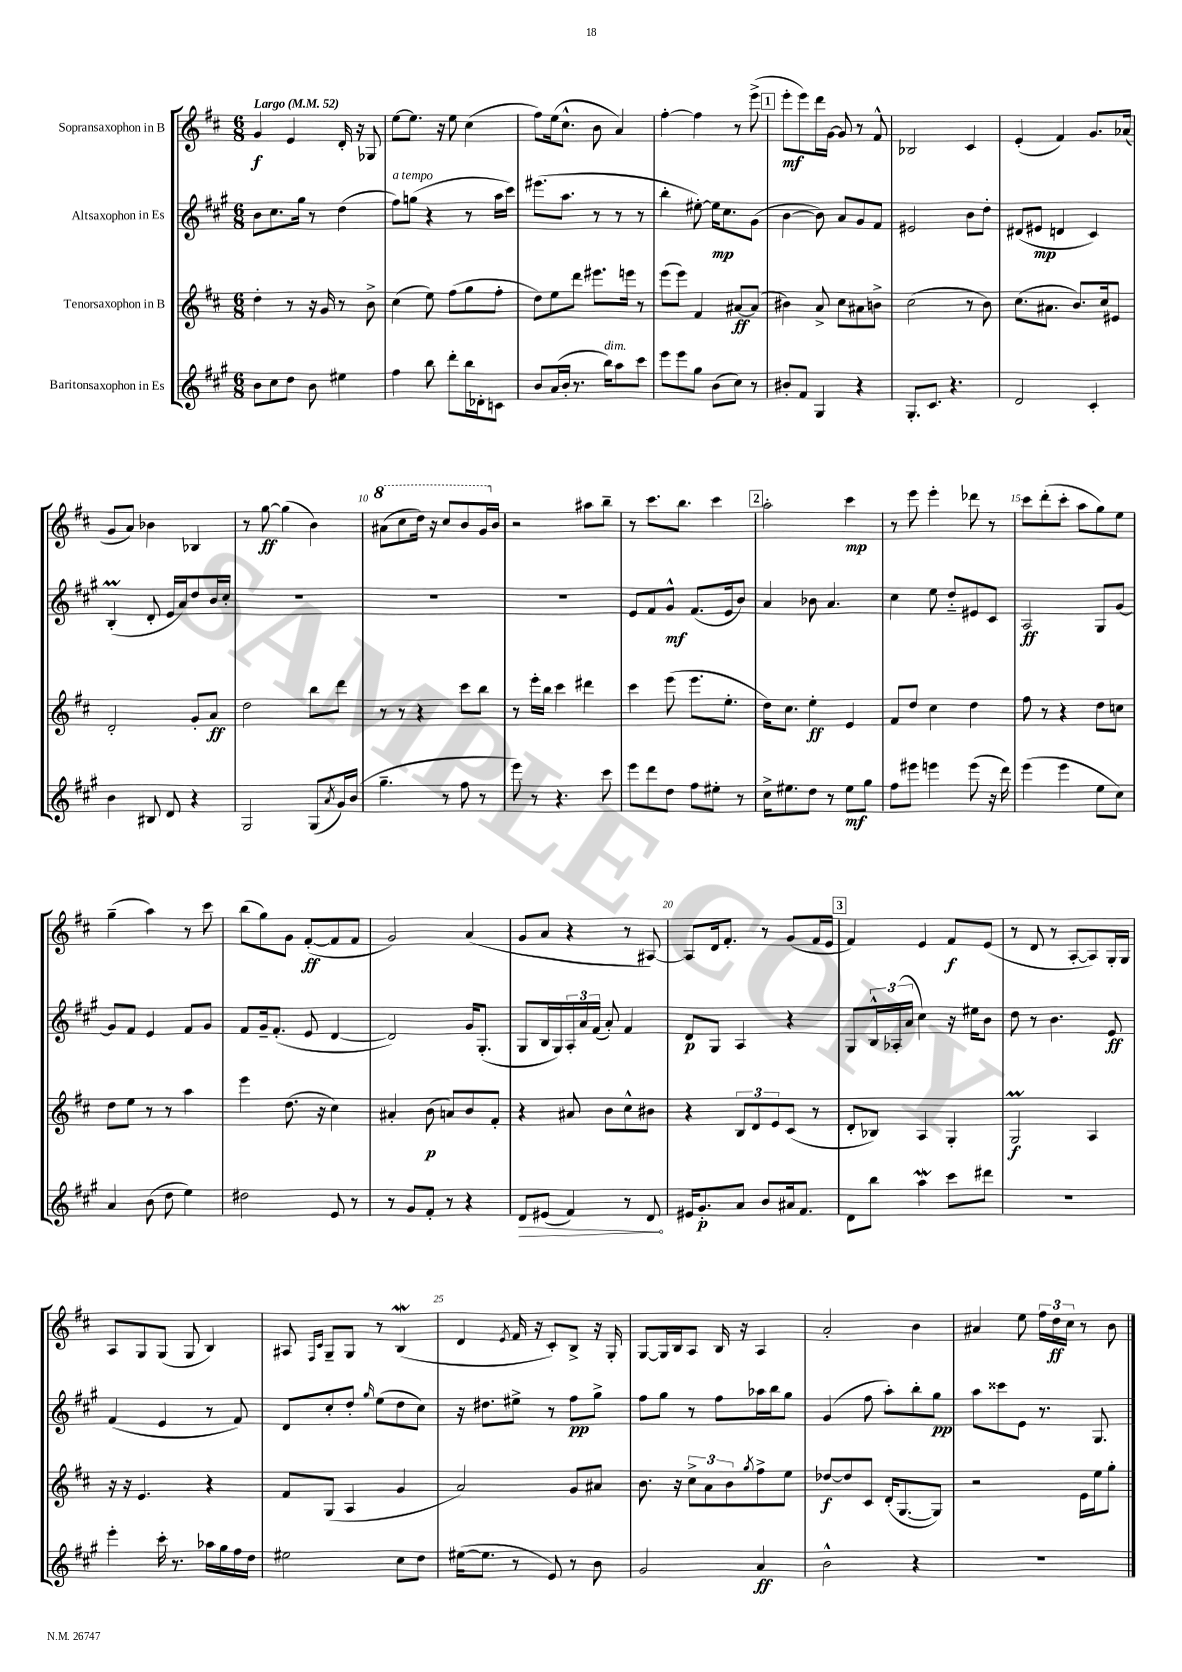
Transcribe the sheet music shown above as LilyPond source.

<<
\new StaffGroup <<
\new Staff = "s0" \with { instrumentName = "Sopransaxophon in B" } {
    \clef treble \key d \major \numericTimeSignature \time 6/8 \tempo "Largo" 4 = 52
    g'4\f e'4 d'16-. r16 ges8 |
    e''8~ e''8. r16 e''8 cis''4( |
    fis''8) e''16( cis''8.-^ b'8 a'4) |
    fis''4~-. fis''4 r8 e'''8->( |
    \mark \markup { \box "1" } e'''8-.\mf e'''8) d'''16 g'16~ g'8 r8 fis'8-^ |
    bes2 cis'4 |
    e'4-.( fis'4) g'8. aes'16( |
    g'8 a'8) bes'4 bes4 |
    r8 g''8~\ff g''4( b'4) |
    \ottava #1 ais''8( cis'''8 d'''16) r16 cis'''8 b''8 g''16 \ottava #0 b'16 |
    r2 ais''8 b''8-- |
    r8 cis'''8. b''8. cis'''4 |
    \mark \markup { \box "2" } a''2-. cis'''4\mp |
    r8 e'''8 e'''4-. des'''8 r8 |
    cis'''8 d'''8-.( cis'''8-. a''8 g''8) e''8 |
    g''4--( a''4) r8 cis'''8 |
    b''8( g''8) g'8 fis'8~-.\ff( fis'8 fis'8 |
    g'2) a'4( |
    g'8 a'8 r4 r8 ais8~) |
    ais8 d'16 fis'8.-. r8 g'8( fis'16 e'16 |
    \mark \markup { \box "3" } fis'4) e'4 fis'8\f e'8( |
    r8 d'8 r8 a8~-. a8) g16-. g16 |
    a8 g8 g8( g8 b4) |
    ais8 \grace { fis16 cis'16 } g8-- g8 r8 b4\mordent( |
    d'4 \acciaccatura { e'8 } fis'16 r16 cis'8-.) b8-> r16 g16-. |
    g8~ g16 b16 a8 b16 r16 a4 |
    a'2-. b'4 |
    ais'4 e''8 \tuplet 3/2 { fis''16 d''16\ff cis''16 } r8 b'8 \bar "|." |
}
\new Staff = "s1" \with { instrumentName = "Altsaxophon in Es" } {
    \clef treble \key a \major \numericTimeSignature \time 6/8
    b'8 cis''8. gis''16 r8 d''4( |
    fis''8^\markup { \italic "a tempo" }) g''8( r4 r8 a''16 cis'''16) |
    eis'''8.( a''8. r8 r8 r8 |
    b''4-. eis''8~-.) eis''16\mp cis''8. gis'8( |
    \mark \markup { \box "1" } b'4~ b'8) a'8 gis'8 fis'8 |
    eis'2 b'8 d''8-. |
    dis'8( eis'8\mp d'4 cis'4) |
    b4-.\prall( d'8-. e'16 a'16) d''8 b'16 cis''16-. |
    R2. |
    R2. |
    R2. |
    e'8 fis'8 gis'8-^\mf fis'8.( e'16 b'8) |
    \mark \markup { \box "2" } a'4 bes'8 a'4. |
    cis''4 e''8 d''8-_ eis'8 cis'8 |
    a2\ff gis8 gis'8~ |
    gis'8 fis'8 e'4 fis'8 gis'8 |
    fis'8 gis'16-- fis'8.-.( e'8 d'4~ |
    d'2) gis'16 gis8.-.( |
    gis8 b16 gis16) \tuplet 3/2 { a16-. a'16 fis'16( } a'8-.) fis'4 |
    d'8\p gis8 a4 r4 |
    \mark \markup { \box "3" } gis8 \tuplet 3/2 { b16-^ aes16-.( a'16 } cis''4) r16 eis''16 b'8 |
    d''8 r8 b'4. e'8\ff |
    fis'4( e'4 r8 fis'8) |
    d'8 cis''8-. d''8-. \grace { gis''16 } e''8( d''8 cis''8) |
    r16 dis''8. eis''8-> r8 fis''8\pp gis''8-> |
    fis''8 gis''8 r8 fis''8 aes''16 b''16 gis''8 |
    gis'4( fis''8 a''8-.) b''8-. gis''8\pp |
    a''8 cisis'''8 e'8 r8. gis8. \bar "|." |
}
\new Staff = "s2" \with { instrumentName = "Tenorsaxophon in B" } {
    \clef treble \key d \major \numericTimeSignature \time 6/8
    d''4-. r8 r16 g'16 r8 b'8-> |
    cis''4( e''8) fis''8( g''8 fis''8-. |
    d''8) e''8 d'''8 eis'''8. e'''16 r8 |
    e'''8( e'''8) fis'4 ais'8~\ff ais'8( |
    \mark \markup { \box "1" } bis'4) a'8-> cis''8 ais'8 b'8-> |
    cis''2( r8 b'8) |
    cis''8.( ais'8. b'8.) cis''16 eis'8 |
    d'2-. g'8-. a'8\ff |
    d''2 b''8 d'''8 |
    r8 r8 r4 cis'''8 b''8 |
    r8 e'''16-. b''16 cis'''4 dis'''4 |
    cis'''4 e'''8( e'''8. e''8.-. |
    \mark \markup { \box "2" } d''16) cis''8. e''4-.\ff e'4 |
    fis'8 d''8 cis''4 d''4 |
    fis''8 r8 r4 d''8 c''8 |
    d''8 e''8 r8 r8 a''4 |
    e'''4 d''8.( r16 cis''4) |
    ais'4-. b'8\p( a'8) b'8 fis'8-. |
    r4 ais'8 b'8 cis''8-^ bis'8 |
    r4 \tuplet 3/2 { b8 d'8 e'8 } cis'8( r8 |
    \mark \markup { \box "3" } d'8-. bes8) a4 g4-. |
    g2\prall\f a4 |
    r16 r16 e'4. r4 |
    fis'8 g8( a4 g'4 |
    a'2) g'8 ais'8 |
    b'8. r16 \tuplet 3/2 { cis''8-> a'8 b'8 } \acciaccatura { g''8 } fis''8-> e''8 |
    des''8~\f des''8 cis'8 d'16-.( g8.~ g8) |
    r2 e'16 e''16 g''8-. \bar "|." |
}
\new Staff = "s3" \with { instrumentName = "Baritonsaxophon in Es" } {
    \clef treble \key a \major \numericTimeSignature \time 6/8
    b'8 cis''8 d''8 b'8 eis''4 |
    fis''4 b''8 d'''8-. b''16 des'16-. c'8 |
    b'8 a'16( b'16-. r8. b''16^\markup { \italic "dim." }) a''8 cis'''8 |
    e'''8 e'''8 gis''8 b'8( cis''8) r8 |
    \mark \markup { \box "1" } bis'8-. fis'8 gis4 r4 |
    gis8.-. cis'8. r4. |
    d'2 cis'4-. |
    b'4 bis8 d'8 r4 |
    gis2 gis8( \acciaccatura { a'8 } gis'16) b'16( |
    gis''4.-- r8 fis''8 r8 |
    e'''8) r8 r4. cis'''8 |
    e'''8 d'''8 d''8 fis''8 eis''8-. r8 |
    \mark \markup { \box "2" } cis''16-> eis''8. d''8 r8 eis''8\mf gis''8 |
    fis''8 eis'''8 e'''4 e'''8( r16 d'''16) |
    e'''4( e'''4 e''8 cis''8) |
    a'4 b'8( d''8 e''4) |
    dis''2 e'8 r8 |
    r8 gis'8 fis'8-. r8 r4 |
    \once \override Hairpin.circled-tip = ##t d'8\> eis'8( fis'4) r8 d'8\! |
    eis'16 gis'8.-.\p a'8 b'8 ais'16 fis'8. |
    \mark \markup { \box "3" } d'8 b''8 a''4\mordent cis'''8 dis'''8 |
    R2. |
    e'''4-. cis'''16-. r8. aes''16 gis''16 fis''16 d''16 |
    eis''2 cis''8 d''8 |
    eis''16~( eis''8. r8 e'8) r8 b'8 |
    gis'2 a'4\ff |
    b'2-^ r4 |
    R2. \bar "|." |
}
>>
>>
\layout { \context { \Score \override BarNumber.break-visibility = ##(#f #t #t) barNumberVisibility = #(every-nth-bar-number-visible 5) } }
